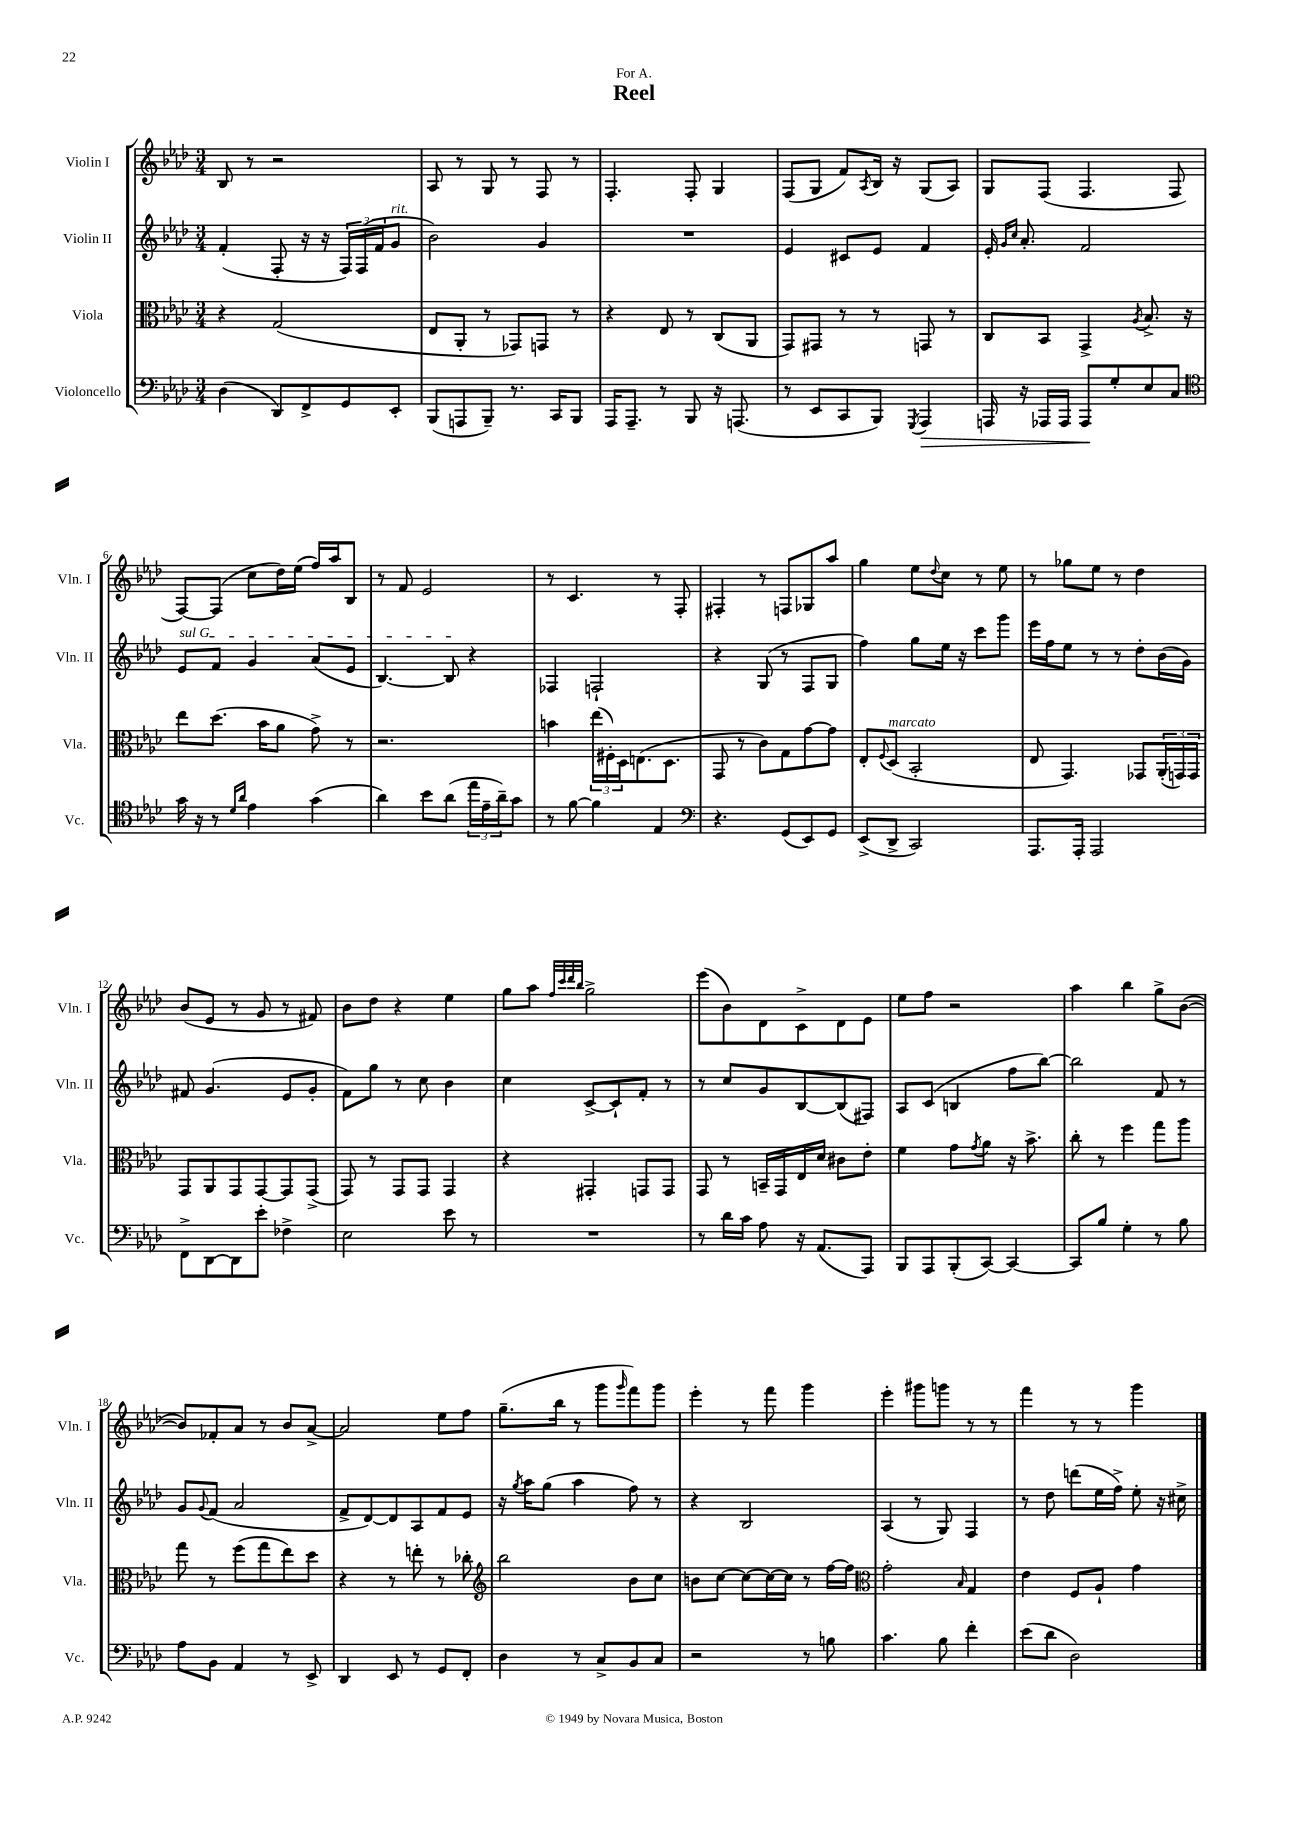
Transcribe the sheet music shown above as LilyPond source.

\header { title = "Reel" dedication = "For A." }
<<
\new StaffGroup <<
\new Staff = "s0" \with { instrumentName = "Violin I" shortInstrumentName = "Vln. I" } {
    \clef treble \key aes \major \numericTimeSignature \time 3/4
    bes8 r8 r2 |
    aes8 r8 g8 r8 f8 r8 |
    f4.-. f8-. g4 |
    f8( g8 f'8) \acciaccatura { aes8 } bes16 r16 g8( aes8) |
    g8 f8( f4. f8 |
    f8~) f8( c''8 des''16) ees''16( f''16) aes''16 bes8 |
    r8 f'8 ees'2 |
    r8 c'4. r8 f8-. |
    fis4-. r8 f8 ges8 aes''8 |
    g''4 ees''8 \appoggiatura { des''8 } c''8 r8 ees''8 |
    r8 ges''8 ees''8 r8 des''4 |
    bes'8( ees'8 r8 g'8 r8 fis'8) |
    bes'8 des''8 r4 ees''4 |
    g''8 aes''8 \grace { f''32 c'''32 des'''32 bes''32 } g''2-> |
    ees'''8( bes'8) des'8 c'8-> des'8 ees'8 |
    ees''8 f''8 r2 |
    aes''4 bes''4 g''8-> bes'8~( |
    bes'8) fes'8-. aes'8 r8 bes'8 aes'8~-> |
    aes'2 ees''8 f''8 |
    g''8.--( bes''16 r8 g'''8 \grace { g'''16 } f'''8) g'''8 |
    ees'''4-. r8 f'''8 g'''4 |
    ees'''4-. gis'''8 g'''8 r8 r8 |
    f'''4 r8 r8 g'''4 \bar "|." |
}
\new Staff = "s1" \with { instrumentName = "Violin II" shortInstrumentName = "Vln. II" } {
    \clef treble \key aes \major \numericTimeSignature \time 3/4
    f'4-.( f8-. r16 r16 \tuplet 3/2 { f16) f16( f'16 } g'8^\markup { \italic "rit." } |
    bes'2) g'4 |
    R2. |
    ees'4 cis'8 ees'8 f'4 |
    ees'16-. \grace { g'16 c''16 } aes'8.-. f'2 |
    \once \override TextSpanner.bound-details.left.text = \markup { \italic "sul G" } ees'8\startTextSpan f'8 g'4 aes'8( ees'8 |
    bes4.~) bes8\stopTextSpan r4 |
    fes4 f2-! |
    r4 g8( r8 f8 g8 |
    f''4) g''8 ees''16 r16 c'''8 g'''8 |
    ees'''16 f''16 ees''8 r8 r8 des''8-. bes'16( g'16) |
    fis'8 g'4.( ees'8 g'8-. |
    f'8) g''8 r8 c''8 bes'4 |
    c''4 c'8~-> c'8-! f'8-. r8 |
    r8 c''8 g'8 bes8~ bes8( fis8) |
    aes8 c'8( b4 f''8 bes''8~) |
    bes''2 f'8 r8 |
    g'8 \appoggiatura { g'8 } f'8( aes'2 |
    f'8-> des'8~) des'8 aes8 f'8 ees'8 |
    r16 \acciaccatura { g''8 } aes''16 g''8( aes''4 f''8) r8 |
    r4 bes2 |
    aes4( r8 g8) f4 |
    r8 des''8 d'''8( ees''16 f''16->) ees''8-. r16 cis''16-> \bar "|." |
}
\new Staff = "s2" \with { instrumentName = "Viola" shortInstrumentName = "Vla." } {
    \clef alto \key aes \major \numericTimeSignature \time 3/4
    r4 g2( |
    ees8 aes,8-. r8 ges,8) g,8 r8 |
    r4 ees8 r8 c8( aes,8 |
    g,8) gis,8 r8 r8 g,8 r8 |
    c8 bes,8 g,4-> \acciaccatura { aes8 } bes8.-> r16 |
    ees''8 des''8.( bes'16 aes'8 g'8->) r8 |
    r2. |
    b'4 \tuplet 3/2 { ees''16( fis16-.) des16 } e8.( des8. |
    g,8 r8 c'8) g8 g'8~ g'8 |
    ees8-. \appoggiatura { f8 } des8^\markup { \italic "marcato" }( bes,2-. |
    ees8 g,4.) ges,8 \tuplet 3/2 { aes,16-.( g,16) g,16 } |
    g,8 aes,8 g,8 g,8~ g,8 g,8->( |
    g,8) r8 g,8 g,8 g,4 |
    r4 gis,4-. g,8 g,8 |
    g,8 r8 b,16-- g,16 ees16 des'16 cis'8 ees'8-. |
    f'4 g'8 \acciaccatura { g'8 } aes'8 r16 bes'8.-> |
    c''8-. r8 f''4 g''8 aes''8 |
    g''8 r8 f''8( g''8 ees''8) des''8 |
    r4 r8 e''8-. r8 ces''8-. |
    \clef treble bes''2 bes'8 c''8 |
    b'8 c''8~ c''8~ c''16~ c''16 r8 f''16~ f''16 |
    \clef alto g'2-. \grace { bes16 } g4 |
    ees'4 f8 aes8-! g'4 \bar "|." |
}
\new Staff = "s3" \with { instrumentName = "Violoncello" shortInstrumentName = "Vc." } {
    \clef bass \key aes \major \numericTimeSignature \time 3/4
    des4( des,8) f,8-> g,8 ees,8-. |
    bes,,8( a,,8 bes,,8--) r8. c,16 bes,,8 |
    aes,,16 aes,,8.-- r8 bes,,8 r16 a,,8.( |
    r8 ees,8 c,8 bes,,8) \acciaccatura { g,,8 } aes,,4\> |
    a,,16 r16 aes,,16 aes,,16 aes,,8\! g8-. ees8 c8 |
    \clef tenor g'16 r16 r8 \grace { des'16 aes'16 } ees'4 g'4( |
    aes'4) bes'8 aes'8( \tuplet 3/2 { ees''16 ees'16-- aes'16--) } g'8 |
    r8 f'8~ f'4 ees4 |
    \clef bass r4. g,8( ees,8) g,8 |
    ees,8->( des,8-> c,2) |
    aes,,8. aes,,16-. aes,,2 |
    f,8-> des,8~ des,8 ees'8-. fes4-> |
    ees2 ees'8 r8 |
    R2. |
    r8 des'16 c'16 aes8 r16 aes,8.( aes,,8) |
    bes,,8 aes,,8 bes,,8-.( c,8~) c,4~ |
    c,8 bes8 g4-. r8 bes8 |
    aes8 bes,8 aes,4 r8 ees,8-> |
    des,4 ees,8 r8 g,8 f,8-. |
    des4 r8 c8-> bes,8 c8 |
    r2 r8 b8 |
    c'4. bes8 f'4-. |
    ees'8( des'8 des2) \bar "|." |
}
>>
>>
